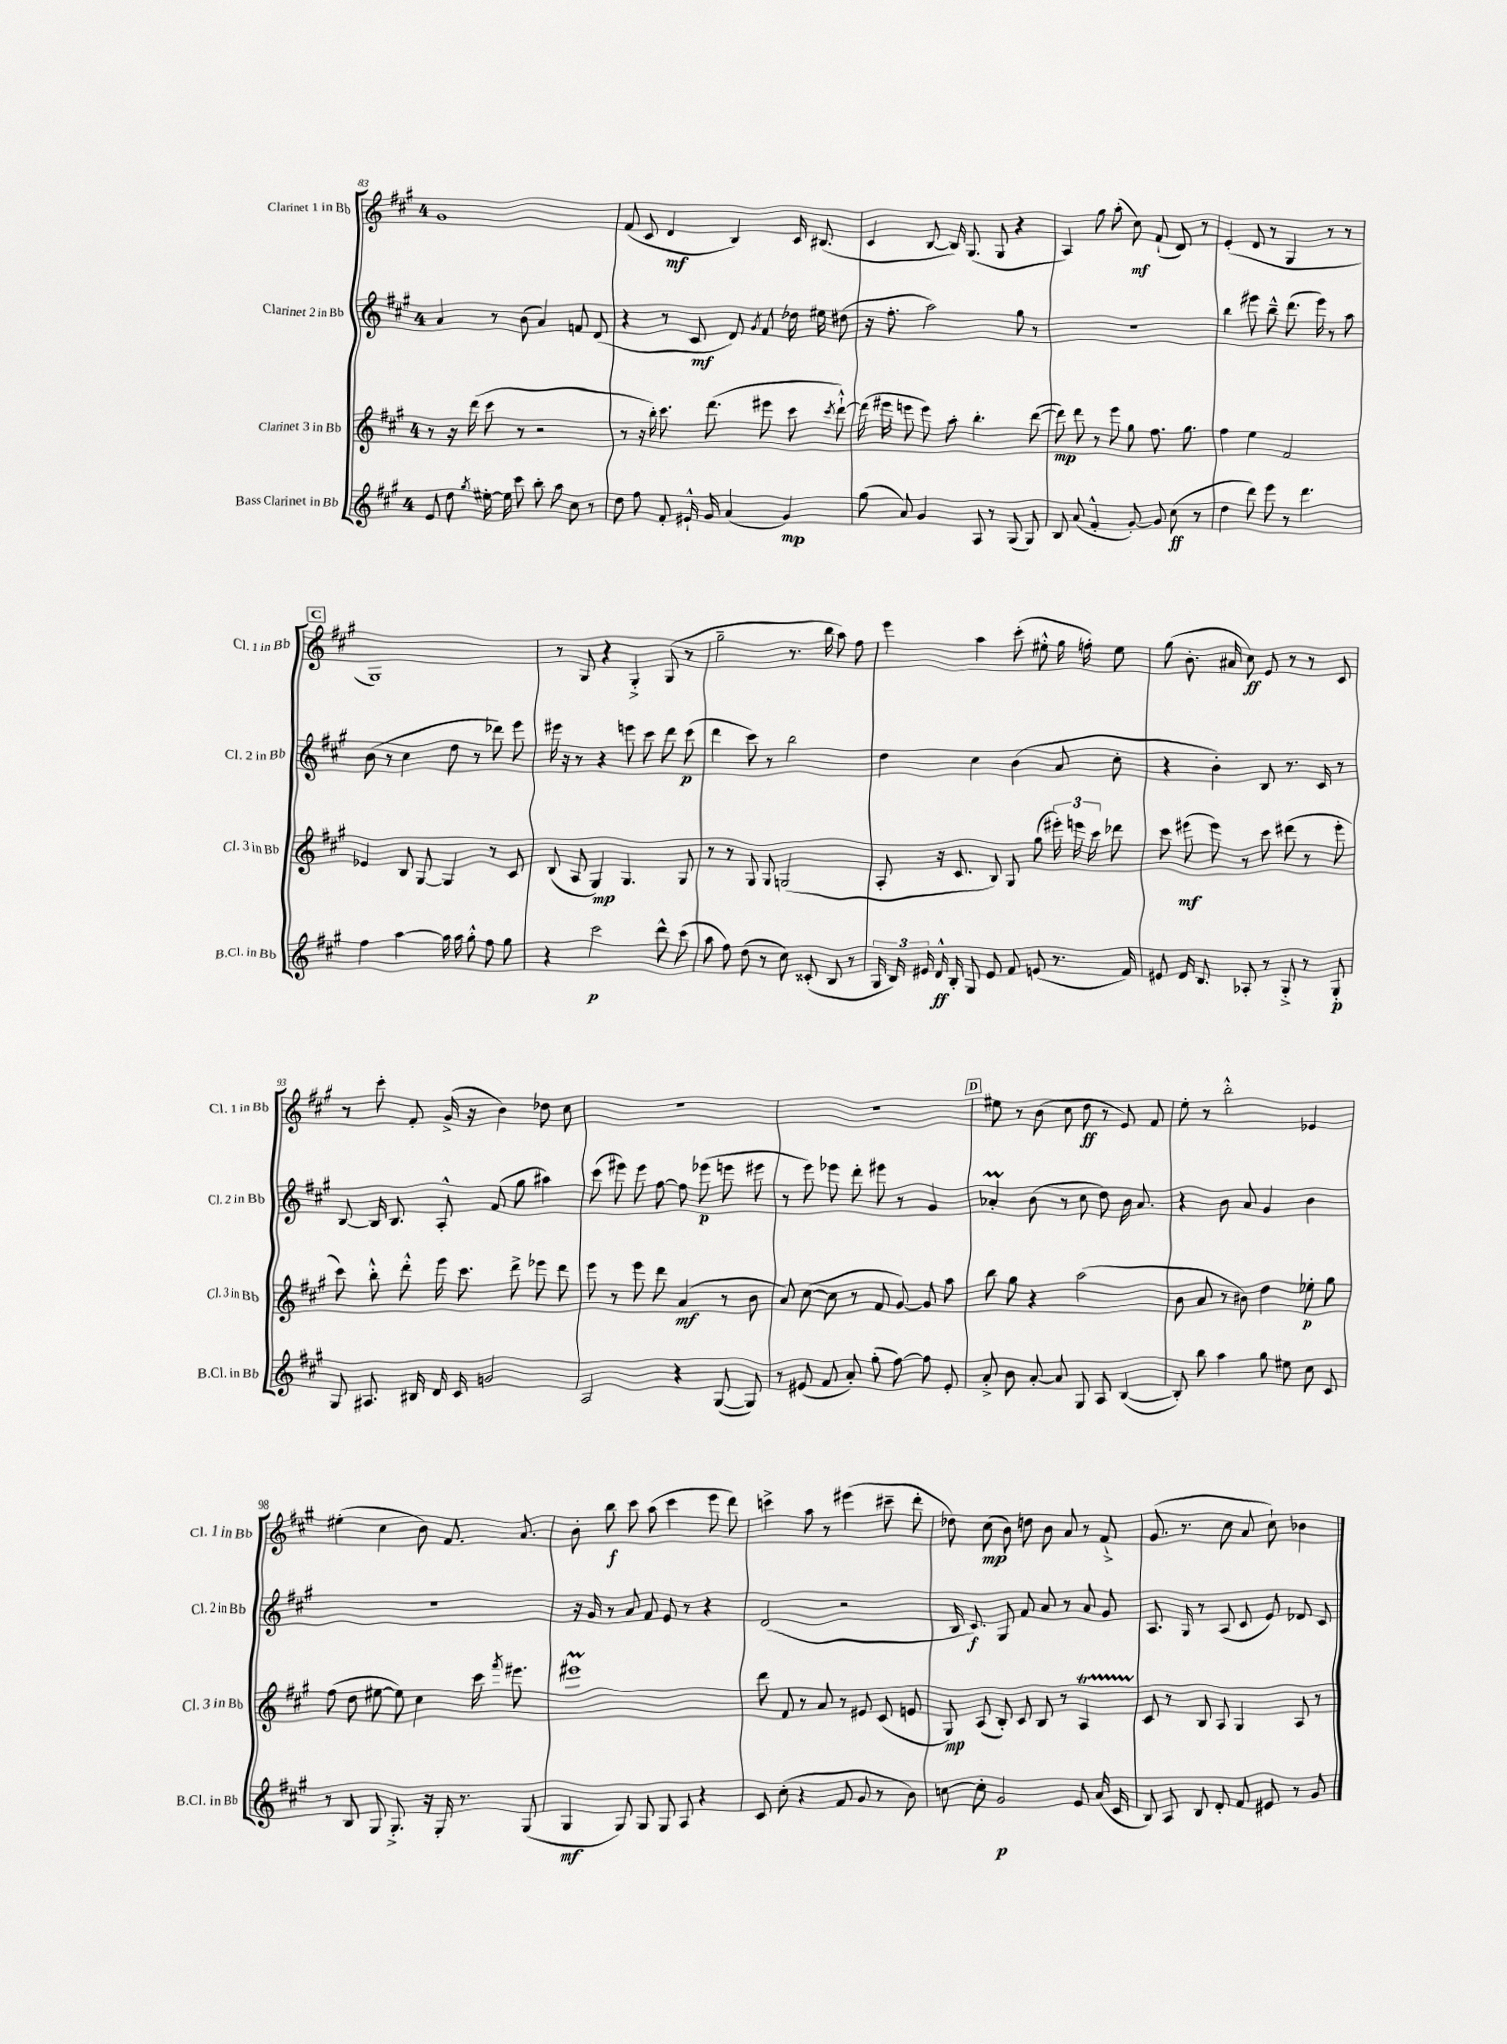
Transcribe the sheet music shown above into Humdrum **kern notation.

**kern	**kern	**kern	**kern
*staff4	*staff3	*staff2	*staff1
*clefG2	*clefG2	*clefG2	*clefG2
*k[f#c#g#]	*k[f#c#g#]	*k[f#c#g#]	*k[f#c#g#]
*M4/4	*M4/4	*M4/4	*M4/4
8e	8r	4a	1g#
8dd	16r	.	.
.	(16ddd	.	.
8qgg#	.	.	.
[16ee#'	8ccc#	8r	.
16ee#]	.	.	.
8ccc#	8r	(8b	.
8bb'	2r	4a)	.
8aa	.	.	.
8cc#	.	8f	.
8r	.	(8d	.
=	=	=	=
8dd	8r	4r	(8f#
8ff#	16r	.	8c#
.	16bb')	.	.
8f#'	8.ccc#	8r	4d
16e#`^^	.	8c#	.
16g#	(8.ddd	.	.
(4a	.	8d)	4B)
.	.	8qg#	.
.	8eee#	8f#	.
4g#)	8ccc#	16dd-	16c#
.	.	16ee#	(8.B#
.	8qccc#	.	.
.	[8ddd`^^)	(8dd#	.
=	=	=	=
(8gg#	(16ddd]	16r	4c#
.	16eee#	8.ff#'	.
8a)	8eee	.	.
4g#	8eee)	2aa)	[8B
.	8aa'	.	16B])
.	.	.	(8.G#
8A	4.bb'	.	.
8r	.	.	8G#
(8G#	.	8gg#	4r
8G#)	([8ddd	8r	.
=	=	=	=
8B	8ddd])	1r	4A)
(8a	8ddd	.	.
4f#'^^	8r	.	8gg#
.	8eee	.	(8aa'
[8g#')	8gg#	.	8cc#)
8g#]	8.ff#	.	(8f#`
(8cc#	.	.	8d)
.	8.gg#	.	.
8r	.	.	8r
=	=	=	=
4dd	4ff#	4bb	(4e'
8ddd)	4ee	8eee#	8d
8eee	.	8bb~^^	8r
8r	2f#	(8.ddd	4G#
4.ddd	.	.	.
.	.	16eee#)	.
.	.	8r	8r
.	.	8aa	8r
=	=	=	=
4ff#	4e-	(8b	1G#)
.	.	8r	.
[4aa	8B	4cc#	.
.	[8G#	.	.
16aa]	4G#]	8dd	.
16aa	.	.	.
8gg#'^^	.	8r	.
8ff#	8r	8ddd-)	.
8gg#	8c#	8eee	.
=	=	=	=
4r	(8B	16eee#	8r
.	.	16r	.
.	8A	8r	8G#
2ccc#	4G#)	4r	4r
.	4.G#	8eee	4G#'^
.	.	8ccc#	.
8ddd^^	.	8ddd	(8G#
(8ccc#	8G#	(8ccc#	8r
=	=	=	=
8aa	8r	4ddd	2gg#~
8ff#)	8r	.	.
(8dd	8G#	8ccc#)	.
8r	8G#	8r	.
8cc#)	(2G	2bb	8.r
(8c##'	.	.	.
.	.	.	16bb
8B	.	.	8aa)
8r	.	.	8ff#
=	=	=	=
24G#	8A'	4dd	4eee
24B)	.	.	.
24e#	.	.	.
16d^^	16r	.	.
16B'	8.c#	.	.
8G#	.	4cc#	4aa
8e#	8B)	.	.
8f#	8G#	(4b	(8ccc#'
(8e	(8gg#	.	8ee#'^^
8.r	24eee#')	8a	16gg#
.	24eee	.	.
.	.	.	16ff')
.	24ccc#	.	.
.	8ddd-	8cc#'	8ee#
16f#)	.	.	.
=	=	=	=
8e#	8ccc#	4r	(8gg#
16d	(8eee#	.	8.b'
8.B	.	.	.
.	8eee#)	4b')	.
.	.	.	16a#
8A-'	8r	.	8cc#)
8r	8ccc#	8B	8e
8G#'^	(8ddd#	8.r	8r
8r	8r	.	8r
.	.	16c#	.
8G#'	8eee#'	8r	8c#
=	=	=	=
8G#	8ccc#)	[8B	8r
8.A#	8bb'^^	16B]	8ccc#'
.	.	8.B	.
.	8ddd'^^	.	8f#'
16B#	.	.	.
16d	16eee	8A'^^	(16g#^
16c#	8.ccc#	.	16r
2g	.	(8f#	4b)
.	8ddd^	8gg#	.
.	8eee-	4aa#)	8dd-
.	8ddd	.	8cc#
=	=	=	=
2A	8eee	(8ccc#	1r
.	8r	8eee#)	.
.	8eee	8eee#	.
.	8ddd	[8ff#	.
4r	(4a	8ff#]	.
.	.	(8eee-	.
([8G#	8r	8eee	.
8G#])	8b	8eee#	.
=	=	=	=
8r	8a)	8r	1r
(8e#	([8cc#	8eee)	.
8f#	8cc#]	8eee-	.
8a')	8r	8ddd'	.
(8gg#'	8f#	8eee#	.
[8ff#)	[8g#)	8r	.
8ff#]	8g#]	4g#	.
8e#'	8aa	.	.
=	=	=	=
8a'^	8bb	4a-'	8ee#
8b	8gg#	.	8r
[8a'	4r	(8b	(8b
8a]	.	8r	8cc#
8G#	(2aa	8cc#	8dd
8A	.	8dd)	8r
([4B	.	16b	8e)
.	.	8.a-	.
.	.	.	8f#
=	=	=	=
8B'])	8b	4r	8ee'
8bb	8a	.	8r
4aa	8r	8b	2bb'^^
.	8b#)	8a	.
8gg#	4dd	4g#	.
8ee#	.	.	.
8cc#	8ee-'	4b	4e-
8c#	8gg#	.	.
=	=	=	=
8r	(8ff#	1r	(4ee#'
8B	8dd	.	.
8G#	[8ee#	.	4cc#
8.G#'^	8ee#])	.	.
.	4cc#	.	8b)
16r	.	.	.
16G#'	.	.	8.f#
8.r	.	.	.
.	16ccc#	.	.
.	8qfff#	.	.
.	8.eee#	.	8.a
(8G#	.	.	.
=	=	=	=
4G#	1eee#	16r	8b'
.	.	16g#	.
.	.	8r	8bb
8G#)	.	8a	8ccc#
8G#	.	8f#	(8aa
8G#	.	8e	4ccc#
8A	.	8r	.
4r	.	4r	8eee
.	.	.	8ddd)
=	=	=	=
8c#	8ddd	(2d	4ccc^
(8cc#'	8f#	.	.
4r	8r	.	8aa
.	8a	.	8r
8f#	8r	2r	(4eee#
8g#	8e#	.	.
8r	(8c#	.	8ccc#~
8b)	8e	.	8ddd'
=	=	=	=
[8cc	8G#)	16B	8dd-)
.	.	8.c#)	.
8cc']	(8A	.	(8cc#
2g#	8B')	8G#	8b)
.	8c#	8f#	8dd
.	8B	8a	8b
.	8r	8r	8a
8e	4A	8a	8r
(16a	.	8g#	8f#`^
16c#	.	.	.
=	=	=	=
8B)	8c#	8.A	(8.g#
8A	8r	.	.
.	.	16G#	8.r
8B	8B	8r	.
8d'	8A	(8A	8cc#
8f#	4G#	8c#	8a
8e#	.	8e)	8cc#`)
8r	8A	8d-	4b-
8g#	8r	8c#	.
==	==	==	==
*-	*-	*-	*-
